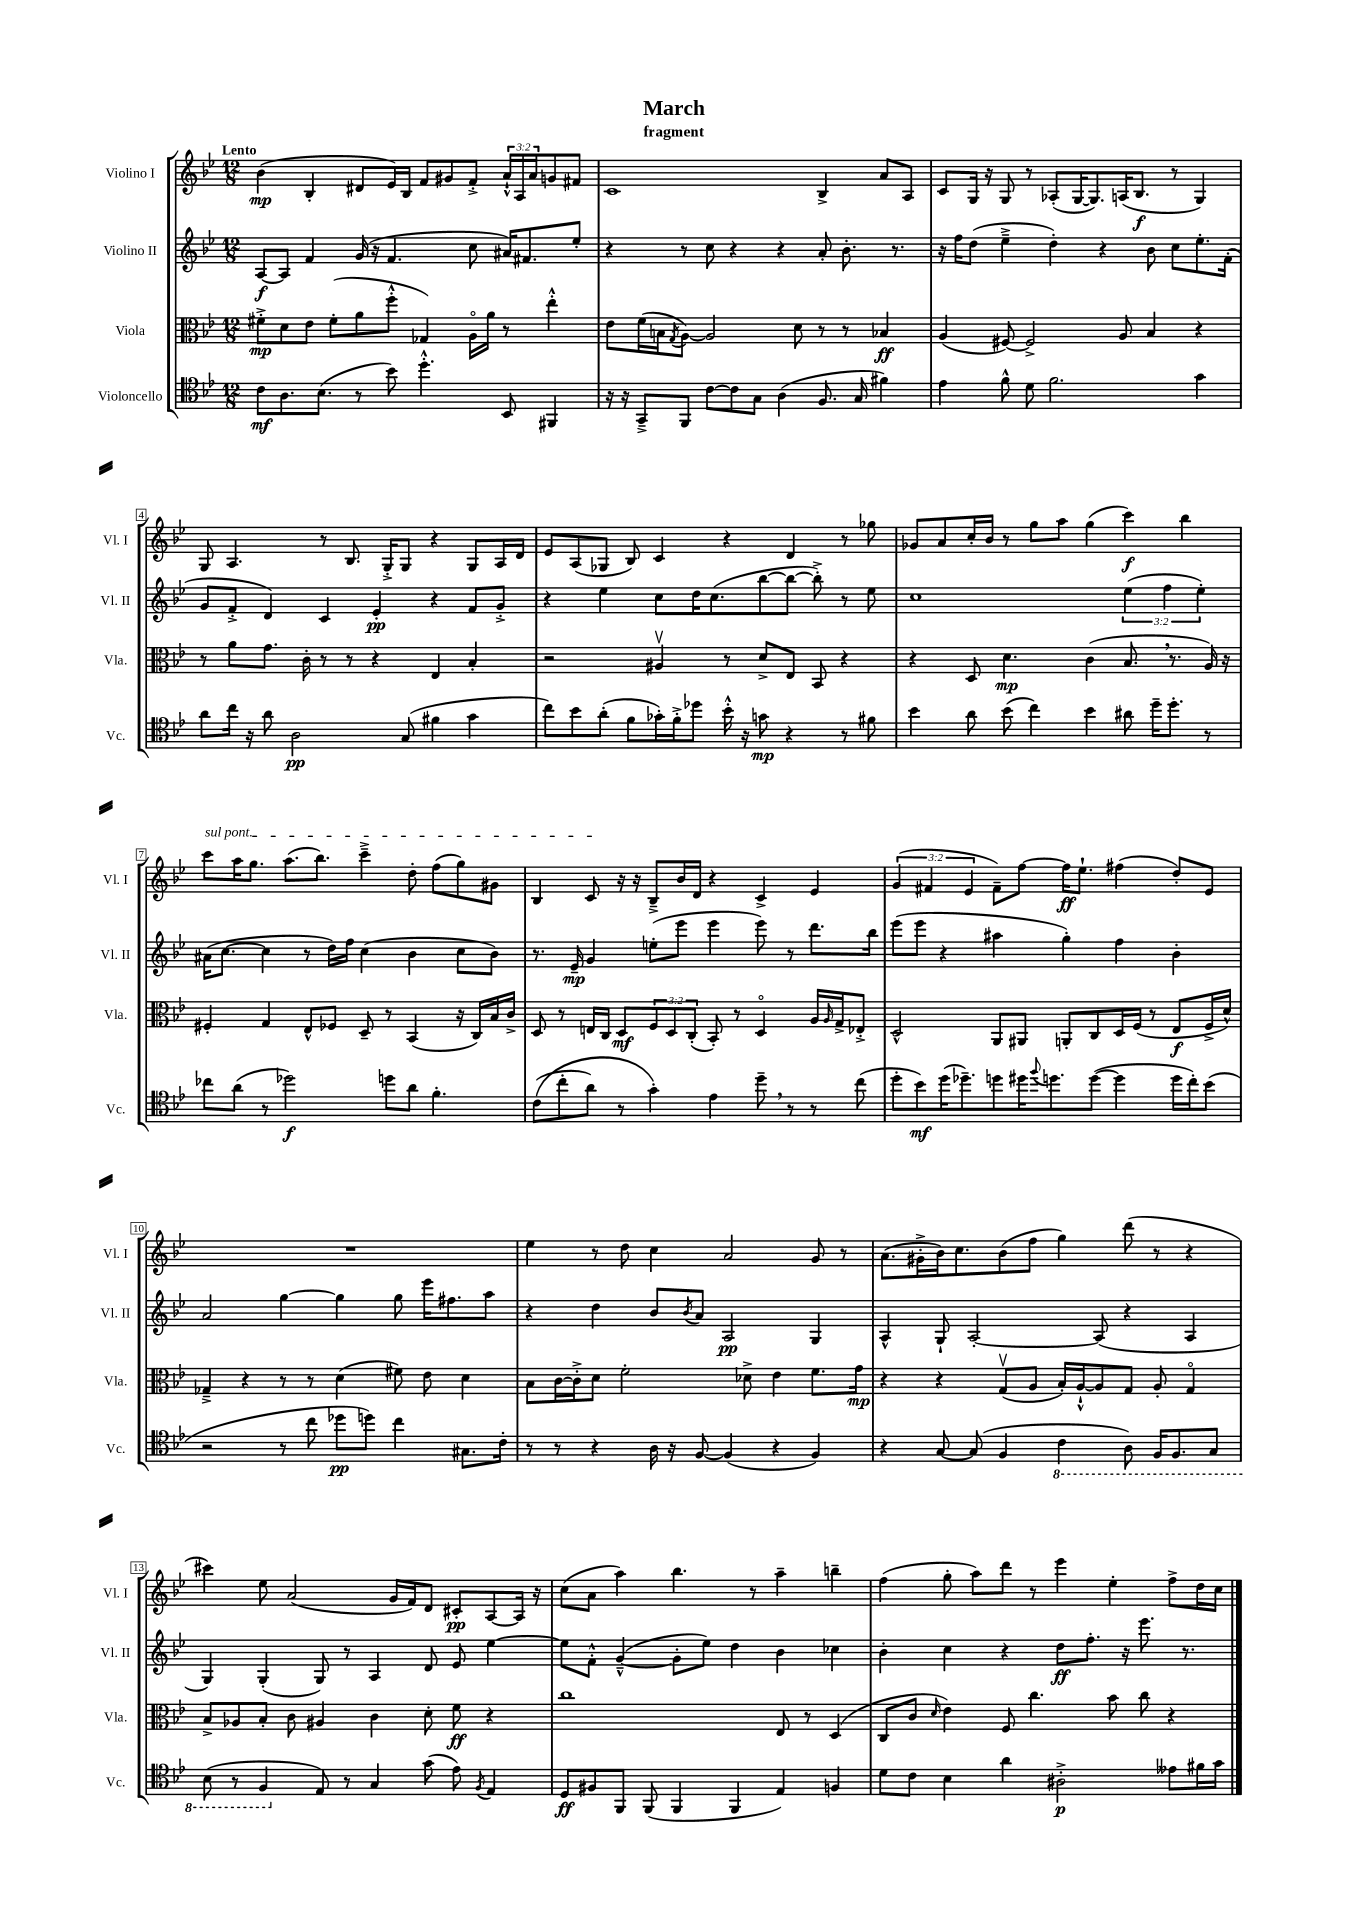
\header { title = "March" subtitle = "fragment" }
<<
\new StaffGroup <<
\new Staff = "s0" \with { instrumentName = "Violino I" shortInstrumentName = "Vl. I" } {
    \clef treble \key bes \major \numericTimeSignature \time 12/8 \override Staff.TupletNumber.text = #tuplet-number::calc-fraction-text \tempo "Lento"
    bes'4\mp( bes4-. dis'8 ees'16) bes16 f'8 gis'8 f'8-.-> \tuplet 3/2 { a'16-!-^ a16 a'16 } g'8 fis'8 |
    c'1 bes4-> a'8 a8 |
    c'8 g16 r16 g8 r8 aes8-.( g16~ g8.) a16( bes8.\f r8 g4) |
    g8 a4. r8 bes8. g16-.-> g8 r4 g8 a16 d'16 |
    ees'8 a8( ges8 bes8) c'4 r4 d'4 r8 ges''8 |
    ges'8 a'8 c''16-. bes'16 r8 g''8 a''8 g''4( c'''4\f) bes''4 |
    \once \override TextSpanner.bound-details.left.text = \markup { \italic "sul pont." } c'''8\startTextSpan a''16 g''8. a''8.( bes''8.) c'''4---> d''8-. f''8( g''8) gis'8 |
    bes4 c'8\stopTextSpan r16 r16 bes8---> bes'16 d'16 r4 c'4-> ees'4 |
    \tuplet 3/2 { g'4( fis'4 ees'4 } fis'8--) f''8~ f''16\ff ees''8.-! fis''4( d''8-.) ees'8 |
    R1. |
    ees''4 r8 d''8 c''4 a'2 g'8 r8 |
    a'8.( gis'16-.-> bes'16) c''8. bes'8( f''8 g''4) d'''8( r8 r4 |
    cis'''4) ees''8 a'2( g'16 f'16) d'8 cis'8-.\pp a8~ a16 r16 |
    c''8( a'8 a''4) bes''4. r8 a''4-- b''4-- |
    f''4( g''8-. a''8) d'''8 r8 ees'''4 ees''4-. f''8-> d''16 c''16 \bar "|." |
}
\new Staff = "s1" \with { instrumentName = "Violino II" shortInstrumentName = "Vl. II" } {
    \clef treble \key bes \major \numericTimeSignature \time 12/8 \override Staff.TupletNumber.text = #tuplet-number::calc-fraction-text
    a8~\f a8 f'4 g'16( r16 f'4. c''8 ais'16) fis'8. ees''8-. |
    r4 r8 c''8 r4 r4 a'8-. bes'8.-. r8. |
    r16 f''16 d''8( ees''4---> d''4-.) r4 bes'8 c''8 ees''8.-. f'16-.( |
    g'8 f'8-.-> d'4) c'4 ees'4-.\pp r4 f'8 g'8-.-> |
    r4 ees''4 c''8 d''16 c''8.( bes''8~ bes''8~ bes''8-.->) r8 ees''8 |
    c''1 \tuplet 3/2 { ees''4( f''4 ees''4-.) } |
    ais'16( c''8.~ c''4 r8 d''16) f''16 c''4( bes'4 c''8 bes'8) |
    r8. ees'16--\mp g'4 e''8-.( ees'''8 ees'''4 ees'''8) r8 d'''8. bes''16 |
    ees'''8( ees'''8 r4 ais''4 g''4-.) f''4 bes'4-. |
    a'2 g''4~ g''4 g''8 ees'''16 fis''8. a''8 |
    r4 d''4 bes'8 \acciaccatura { bes'8 } a'8 a2\pp g4 |
    a4-^ g8-! a2~-. a8( r4 a4 |
    g4) g4-.( g8) r8 a4 d'8 ees'8 ees''4~ |
    ees''8 f'8-.-^ g'4~---^( g'8-. ees''8) d''4 bes'4 ces''4 |
    bes'4-. c''4 r4 d''8\ff f''8.-. r16 ees'''8. r8. \bar "|." |
}
\new Staff = "s2" \with { instrumentName = "Viola" shortInstrumentName = "Vla." } {
    \clef alto \key bes \major \numericTimeSignature \time 12/8 \override Staff.TupletNumber.text = #tuplet-number::calc-fraction-text
    fis'8-.->\mp d'8 ees'8 fis'8-.( a'8 f''8-.-^ ges4) a16\flageolet a'16 r8 ees''4-.-^ |
    ees'8 f'16( b16 \acciaccatura { g8 } a8~) a2 d'8 r8 r8 bes4\ff |
    a4( fis8~) fis2-> a8 bes4 r4 |
    r8 a'8 g'8. c'16-. r8 r8 r4 ees4 bes4-. |
    r2 ais4\upbow r8 d'8-> ees8 bes,8 r4 |
    r4 d8 d'4.\mp c'4( bes8. \breathe r8. a16) r16 |
    fis4-. g4 ees8-^ fes8 d8-- r8 bes,4( r16 c16) bes16 c'16-> |
    d8 r8 e16 c16 d8\mf \tuplet 3/2 { f8 d8 c8-.( } bes,8-.) r8 d4\flageolet a16 \grace { a16 } g16-> ees8-.-> |
    d2-^ a,8 ais,8 a,8-. c8 d16 f16( r8 ees8\f f16-> d'16-^) |
    ges4---> r4 r8 r8 d'4( fis'8) ees'8 d'4 |
    bes8 c'16~ c'16-.-> d'8 f'2-. des'8-> ees'4 f'8. g'16\mp |
    r4 r4 g8\upbow( a8 bes16-.) a16~-!-^ a8 g8 a8-. g4\flageolet |
    bes8-> aes8 bes8-. c'8 ais4 c'4 d'8-. f'8\ff r4 |
    c''1 ees8 r8 d4( |
    c8 c'8 \grace { d'16 } ees'4) f8 c''4. bes'8 c''8 r4 \bar "|." |
}
\new Staff = "s3" \with { instrumentName = "Violoncello" shortInstrumentName = "Vc." } {
    \clef tenor \key bes \major \numericTimeSignature \time 12/8
    c'8\mf a8. bes8.( r8 bes'8) d''4.-.-^ bes,8 fis,4 |
    r16 r16 g,8---> f,8 c'8~ c'8 g8 a4( f8. g16 fis'4) |
    ees'4 f'8-^ d'8 f'2. g'4 |
    a'8 c''16 r16 a'8 a2\pp g8( fis'4 g'4 |
    c''8) bes'8 a'8-.( f'8 ges'16-.) f'16-.-> des''8 bes'16-.-^ r16 g'8\mp r4 r8 fis'8 |
    bes'4 a'8 bes'8( c''4) bes'4 ais'8 d''16-- d''8.-. r8 |
    ces''8 a'8( r8 des''2\f) d''8 a'8 f'4.-. |
    c'8(\( c''8-. a'8) r8 g'4-.\) ees'4 d''8-- \breathe r8 r8 c''8( |
    d''8-. bes'8\mf) d''16( des''8.--) d''8 dis''16 \appoggiatura { f''8 } d''8. d''8~( d''4 d''16 c''16-.) bes'8( |
    r2 r8 c''8 des''8\pp d''8) c''4 gis8. c'16-. |
    r8 r8 r4 a16 r16 f8~ f4( r4 f4) |
    r4 g8~ g8( f4 \ottava #-1 c4 a,8) f,16 f,8. g,8 |
    bes,8( r8 f,4 \ottava #0 ees8) r8 g4 g'8( ees'8) \acciaccatura { f8 } ees4 |
    d8\ff fis8 f,8 f,8( f,4 f,4 ees4) f4 |
    d'8 c'8 bes4 a'4 ais2-.->\p eeses'8 fis'16 g'16 \bar "|." |
}
>>
>>
\layout { \context { \Score \override BarNumber.stencil = #(make-stencil-boxer 0.1 0.3 ly:text-interface::print) } }
